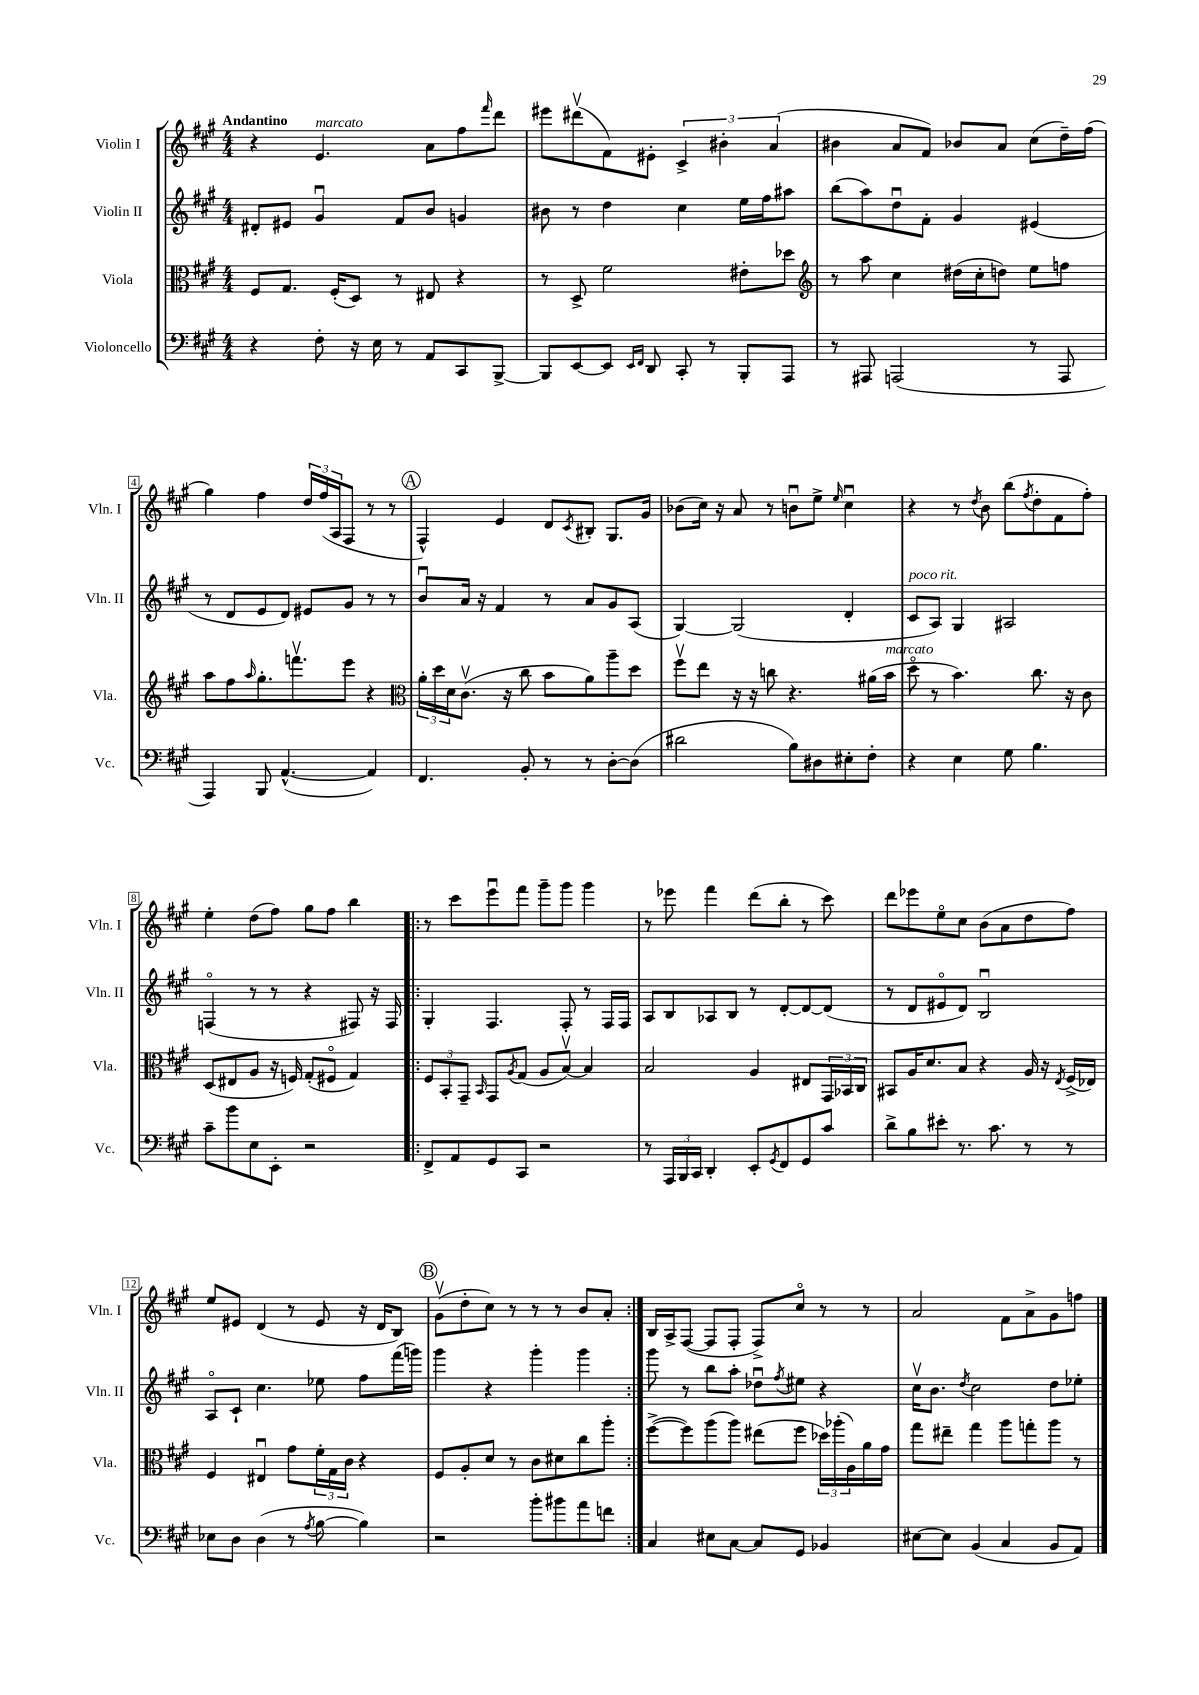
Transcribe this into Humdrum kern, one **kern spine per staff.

**kern	**kern	**kern	**kern
*part4	*part3	*part2	*part1
*staff4	*staff3	*staff2	*staff1
*I"Violoncello	*I"Viola	*I"Violin II	*I"Violin I
*I'Vc.	*I'Vla.	*I'Vln. II	*I'Vln. I
*clefF4	*clefC3	*clefG2	*clefG2
*k[f#c#g#]	*k[f#c#g#]	*k[f#c#g#]	*k[f#c#g#]
*M4/4	*M4/4	*M4/4	*M4/4
=1	=1	=1	=1
!	!	!	!LO:TX:a:B:t=Andantino
4r	8F#/L	8d#X'/L	4r
.	8.G#/J	8e#X/J	.
!	!	!	!LO:TX:a:i:t=marcato
8F#'\	.	4g#u/	4.e/
.	(16F#'/KL	.	.
16r	8D/J)	.	.
16E\	.	.	.
8r	8r	8f#/L	.
8AA/L	8E#X/	8b/J	8a\L
8CC#/	4r	4gn/	8ff#\
.	.	.	16qqfff#/
[8BBB^/J	.	.	8ddd\J
=2	=2	=2	=2
8BBB/L]	8r	8b#X\	8eee#X\L
[8EE/	8D^/	8r	(8ddd#Xv\
8EE/J]	2f#\	4dd\	8f#\)
16qqEE/LL	.	.	.
16qqFF#/JJ	.	.	.
8DD/	.	.	8e#X'\J
8CC#'/	.	4cc#\	6c#^/
8r	.	.	.
.	.	.	6b#X'\
8BBB'/L	8e#X'\L	16ee\LL	.
.	.	16ff#\J	.
.	.	.	(6a/
8AAA/J	8dd-X\J	8aa#X\J	.
=3	=3	=3	=3
*	*clefG2	*	*
8r	8r	(8bb\L	4b#X\
8AAA#X/	8aa\	8aa\)	.
(2AAAn/	4cc#\	8ddu\	8a/L
.	.	8f#'\J	8f#/J)
.	(16dd#X\LL	4g#/	8b-X/L
.	16cc#'\J	.	.
.	8ddn\J)	.	8a/J
8r	8ee\L	(4e#X/	(8cc#\L
8AAA/	8ffn\J	.	16dd~\L)
.	.	.	(16ff#\JJ
!!LO:LB:g=z
=4	=4	=4	=4
4AAA/)	8aa\L	8r	4gg#\)
.	8ff#\	8d/L	.
.	16qqaa/	.	.
8BBB/	8.gg#'\	8e/	4ff#\
([4.AA^^/	.	8d/J)	.
.	8.fffnv\	.	.
.	.	8e#X/L	24dd/LL
.	.	.	(24ff#/
.	.	.	24A/J
.	8eee\J	8g#/J	8F#/J
4AA/])	4r	8r	8r
.	.	8r	8r
!!LO:REH:place=s1:t=A
=5	=5	=5	=5
*	*clefC3	*	*
4.FF#/	24a'\LL	8bu/L	4F#^^/)
.	24dd\	.	.
.	24d\J	.	.
.	(8.c#v\J	16a/Jk	.
.	.	16r	.
.	.	4f#/	4e/
.	16r	.	.
8BB'/	8cc#\	.	.
8r	8b\L	8r	8d/L
.	.	.	8qc#/
8r	8a\)	8a/L	8B#X'/J
[8D'\L	8aa~\	8g#/	8.G#/L
(8D\J]	8dd\J	(8A/J	.
.	.	.	16g#/Jk
=6	=6	=6	=6
2d#X\	8ff#v\L	[4G#/)	(8b-X\L
.	8ee\J	.	16cc#\Jk)
.	.	.	16r
.	16r	(2G#/]	8a/
.	16r	.	.
.	8ccn\	.	8r
8B\L)	4.r	.	8bnu\L
8D#X\	.	.	8ee^\J
.	.	.	16qqee/
8E#X'\	.	4d'/	4cc#u\
8F#'\J	(16a#X\LL	.	.
!	!LO:TX:a:i:t=marcato	!	!
.	16b\JJ	.	.
=7	=7	=7	=7
!	!	!LO:TX:a:i:t=poco rit.	!
4r	8dd\	8c#/L	4r
.	8r	8A/J)	.
4E\	4.b\)	4G#/	8r
.	.	.	8qdd/
.	.	.	8b\
8G#\	.	2A#X/	(8bb\L
.	.	.	8qff#/
4.B\	8.cc#\	.	8dd'\
.	.	.	8f#\
.	16r	.	.
.	8c#\	.	8ff#'\J)
!!LO:LB:g=z
=8	=8	=8	=8
8c#~\L	(8D/L	(4Fn/	4ee'\
8b\	8E#X/	.	.
8E\	8A/J	8r	(8dd\L
8EE'\J	16r	8r	8ff#\J)
.	16Fn/)	.	.
2r	(8G#'/L	4r	8gg#\L
.	8F#X/J	.	8ff#\J
.	4G#/)	8F#X/)	4bb\
.	.	16r	.
.	.	16F#/	.
=9!|:	=9!|:	=9!|:	=9!|:
8FF#^/L	12F#/L	4G#'/	8r
.	12BB'/	.	.
8AA/	.	.	8ccc#\L
.	12GG#~/J	.	.
.	16qqBB/	.	.
8GG#/	8GG#/L	4.F#/	8eeeu\
.	8qA/	.	.
8CC#/J	(8G#/J	.	8fff#\J
2r	8A/L	.	8ggg#~\L
.	[8Bv/J)	8F#'/	8ggg#\J
.	4B/]	8r	4ggg#\
.	.	16F#/LL	.
.	.	16F#/JJ	.
=10	=10	=10	=10
8r	2B/	8A/L	8r
24AAA/LL	.	8B/	8eee-X\
24BBB/	.	.	.
24CC#/JJ	.	.	.
4DD'/	.	8A-X/	4fff#\
.	.	8B/J	.
8EE'/L	4A/	8r	(8ddd\L
8qGG#/	.	.	.
8FF#/	.	[8d'/L	8bb'\J
8GG#/	8E#X/L	8d/_	8r
8c#/J	24GG#/L	(8d/J]	8ccc#\)
.	24BB-X/	.	.
.	24C#/JJ	.	.
=11	=11	=11	=11
8d^\L	8BB#X/L	8r	8ddd\L
8B\	16A/K	8d/L	8eee-X\
.	8.d/	.	.
8e#X'\J	.	8e#X/	8ee\
8.r	8B/J	8d/J)	8cc#\J
.	4r	2Bu/	(8b\L
8.c#\	.	.	.
.	.	.	8a\
8r	16A/	.	8dd\
.	16r	.	.
.	8qE/	.	.
8r	(16F#^/LL	.	8ff#\J)
.	16E-X/JJ)	.	.
!!LO:LB:g=z
=12	=12	=12	=12
8E-X\L	4F#/	8A/L	8ee/L
8D\J	.	8c#`/J	8e#X/J
(4D\	4E#Xu/	4.cc#\	(4d/
8r	8g#\L	.	8r
8qA/	.	.	.
[8B\	24f#'\L	8ee-X\	8e#/
.	24G#\	.	.
.	24c#\JJ	.	.
4B\])	4r	8ff#\L	16r
.	.	.	16d/KL
.	.	(16fff#\L	8B/J)
.	.	16gggn\JJ)	.
!!LO:REH:place=s1:t=B
=13	=13	=13	=13
2r	8F#/L	4ggg#\	(8g#v\L
.	8A'/	.	8dd'\
.	8d/J	4r	8cc#\J)
.	8r	.	8r
8b'\L	8c#\L	4ggg#'\	8r
8b#X\	8d#X\	.	8r
8a\	8cc#\	4ggg#\	8b/L
8fn\J	8aa'\J	.	8a'/J
=14:|!	=14:|!	=14:|!	=14:|!
4C#/	([8ff#^\L	8ggg#\	16B/LL
.	.	.	16A^/J
.	8ff#\])	8r	([8F#/J
8E#X\L	(8aa\	8bb\L	8F#/L]
[8C#\J	8aa\J)	8aa'\J	8F#'/J
8C#/L]	(8ee#X\L	8dd-Xu\L	8F#^/L)
.	.	8qff#/	.
8GG#/J	8ff#\J	8ee#X\J	8cc#/J
4BB-X/	24dd-X\LL)	4r	8r
.	(24aa-X'\	.	.
.	24A\)	.	.
.	16a\	.	8r
.	16g#\JJ	.	.
=15	=15	=15	=15
[8E#X\L	8gg#\L	16cc#v\KL	2a/
.	.	8.b\J	.
8E#\J]	8ee#X~\J	.	.
.	.	8qdd/	.
(4BB/	4gg#\	2cc#\	.
4C#/	8aa\L	.	8f#\L
.	8ggn'\	.	8a^\
8BB/L	8aa\J	8dd\L	8g#\
8AA/J)	8r	8ee-X'\J	8ffn\J
==	==	==	==
*-	*-	*-	*-
